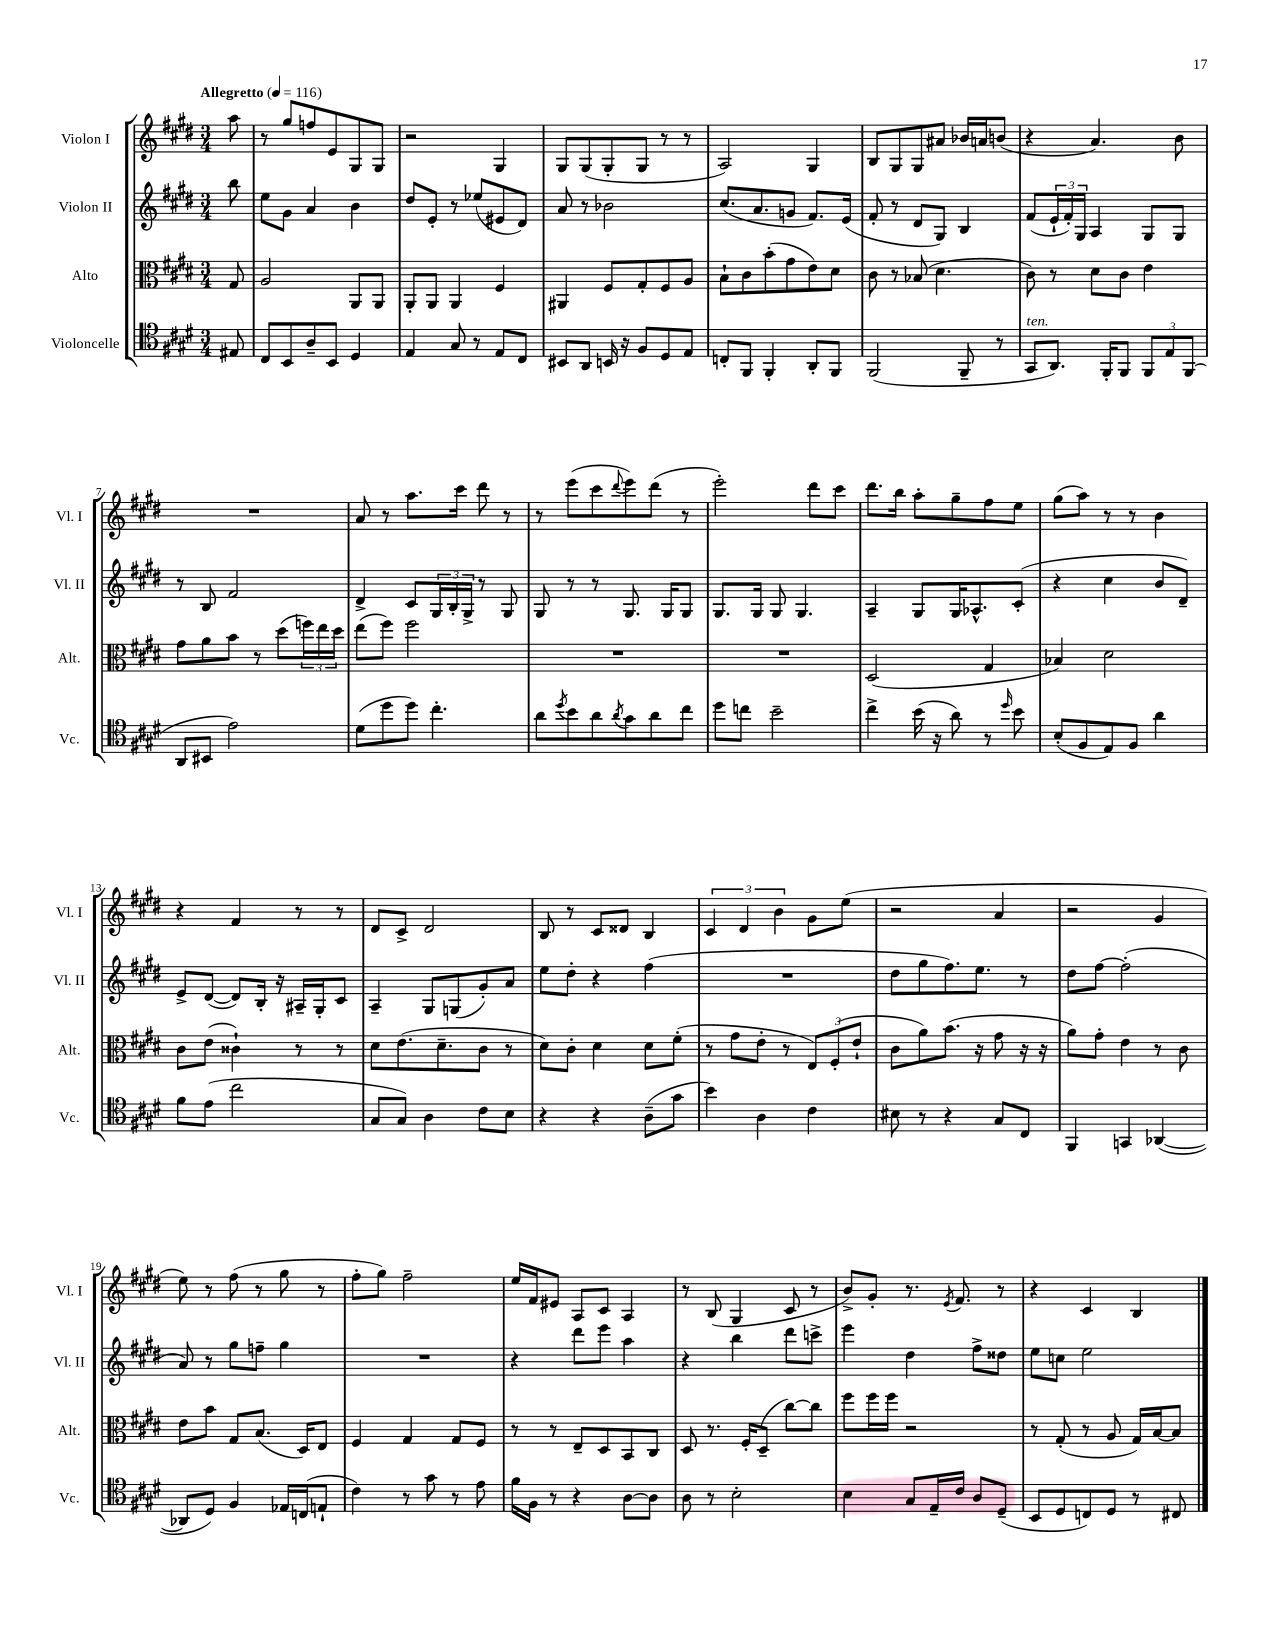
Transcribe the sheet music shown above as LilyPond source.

<<
\new StaffGroup <<
\new Staff = "s0" \with { instrumentName = "Violon I" shortInstrumentName = "Vl. I" } {
    \clef treble \key e \major \numericTimeSignature \time 3/4 \partial 8 \tempo "Allegretto" 4 = 116
    a''8 |
    r8 gis''8 f''8 e'8 gis8 gis8 |
    r2 gis4 |
    gis8 gis8( gis8-. gis8 r8 r8 |
    a2) gis4 |
    b8 gis8 gis8 ais'8 bes'16 a'16 b'8( |
    r4 a'4.) b'8 |
    R2. |
    a'8 r8 a''8. cis'''16 dis'''8 r8 |
    r8 e'''8( cis'''8 \appoggiatura { dis'''8 } e'''8) dis'''8( r8 |
    e'''2-.) dis'''8 cis'''8 |
    dis'''8. b''16 a''8-. gis''8-- fis''8 e''8 |
    gis''8( a''8) r8 r8 b'4 |
    r4 fis'4 r8 r8 |
    dis'8 cis'8-> dis'2 |
    b8 r8 cis'8 disis'8 b4 |
    \tuplet 3/2 { cis'4 dis'4 b'4 } gis'8 e''8( |
    r2 a'4 |
    r2 gis'4 |
    e''8) r8 fis''8( r8 gis''8 r8 |
    fis''8-. gis''8) fis''2-- |
    e''16 fis'16 eis'8 a8 cis'8 a4 |
    r8 b8( gis4 cis'8 r8 |
    b'8->) gis'8-. r8. \acciaccatura { e'8 } fis'8. r8 |
    r4 cis'4 b4 \bar "|." |
}
\new Staff = "s1" \with { instrumentName = "Violon II" shortInstrumentName = "Vl. II" } {
    \clef treble \key e \major \numericTimeSignature \time 3/4 \partial 8
    b''8 |
    e''8 gis'8 a'4 b'4 |
    dis''8 e'8-. r8 ees''8( eis'8 dis'8) |
    a'8 r8 bes'2 |
    cis''8.( a'8. g'8 fis'8.) e'16( |
    fis'8-. r8 dis'8 gis8) b4 |
    fis'8( \tuplet 3/2 { e'16-! fis'16-.) gis16 } a4 gis8 gis8 |
    r8 b8 fis'2 |
    dis'4-> cis'8 \tuplet 3/2 { gis16 b16-. gis16-> } r8 gis8 |
    gis8 r8 r8 gis8. gis16 gis8 |
    gis8. gis16 gis8 gis4. |
    a4-- gis8 gis16 aes8.-^ cis'8-.( |
    r4 cis''4 b'8 dis'8--) |
    e'8-> dis'8~( dis'8) b16-. r16 ais16-- gis16-. cis'8 |
    a4-- gis8 g8( gis'8-.) a'8 |
    e''8 dis''8-. r4 fis''4( |
    R2. |
    dis''8 gis''8 fis''8.) e''8. r8 |
    dis''8 fis''8~ fis''2-.( |
    a'8) r8 gis''8 f''8-- gis''4 |
    R2. |
    r4 dis'''8 e'''8 a''4 |
    r4 b''4 dis'''8 c'''8-> |
    e'''4 dis''4 fis''8-> disis''8 |
    e''8 c''8 e''2 \bar "|." |
}
\new Staff = "s2" \with { instrumentName = "Alto" shortInstrumentName = "Alt." } {
    \clef alto \key e \major \numericTimeSignature \time 3/4 \partial 8
    gis8 |
    a2 a,8 a,8 |
    a,8-. a,8 a,4 fis4 |
    ais,4 fis8 gis8-. fis8 a8 |
    b8-! cis'8 b'8-.( gis'8 e'8) dis'8 |
    cis'8 r8 bes8( dis'4. |
    cis'8) r8 dis'8 cis'8 e'4 |
    gis'8 a'8 b'8 r8 dis''8( \tuplet 3/2 { f''16) e''16 dis''16 } |
    e''8( fis''8) fis''2 |
    R2. |
    R2. |
    dis2( gis4 |
    bes4) dis'2 |
    cis'8 e'8( cisis'4-!) r8 r8 |
    dis'8 e'8.( dis'8.-- cis'8 r8 |
    dis'8) cis'8-. dis'4 dis'8 fis'8-.( |
    r8 gis'8 e'8-. r8 \tuplet 3/2 { e8) fis8-.( e'8-! } |
    cis'8 a'8) b'8.( r16 gis'8 r16 r16 |
    a'8) gis'8-. e'4 r8 cis'8 |
    e'8 b'8 gis8 b8.( dis16) e8 |
    fis4 gis4 gis8 fis8 |
    r8 r8 e8-- dis8 b,8 cis8 |
    dis8 r8. fis16-. dis8--( cis''8~) cis''8 |
    fis''8 fis''16 fis''16 r2 |
    r8 gis8-.( r8 a8 gis16) b16~ b8 \bar "|." |
}
\new Staff = "s3" \with { instrumentName = "Violoncelle" shortInstrumentName = "Vc." } {
    \clef tenor \key e \major \numericTimeSignature \time 3/4 \partial 8
    eis8 |
    cis8 b,8 a8-- b,8 dis4 |
    e4 gis8 r8 e8 cis8 |
    bis,8 a,8 b,16 r16 fis8 dis8 e8 |
    c8-. fis,8 fis,4-. a,8-. fis,8 |
    fis,2( fis,8-- r8 |
    gis,8^\markup { \italic "ten." } a,8.) fis,16-. fis,8 \tuplet 3/2 { fis,8 e8 fis,8( } |
    a,8 bis,8 e'2) |
    dis'8( dis''8 dis''8) cis''4.-. |
    a'8 \acciaccatura { dis''8 } b'8 a'8 \acciaccatura { a'8 } gis'8 a'8 cis''8 |
    dis''8 c''8 b'2-- |
    cis''4-> b'16( r16 a'8) r8 \grace { dis''16 } b'8 |
    b8-.( fis8 e8) fis8 a'4 |
    fis'8 e'8( cis''2 |
    gis8 gis8) a4 cis'8 b8 |
    r4 r4 a8--( gis'8 |
    b'4) a4 cis'4 |
    bis8 r8 r4 gis8 cis8 |
    fis,4 g,4 aes,4~( |
    aes,8 dis8) fis4 ees16 c16( e8-! |
    cis'4) r8 gis'8 r8 e'8 |
    fis'16 fis16 r8 r4 a8~ a8 |
    a8 r8 b2-. |
    b4 gis8 e16-- cis'16 a8 dis8--( |
    b,8 dis8 c8) dis8 r8 cis8 \bar "|." |
}
>>
>>
